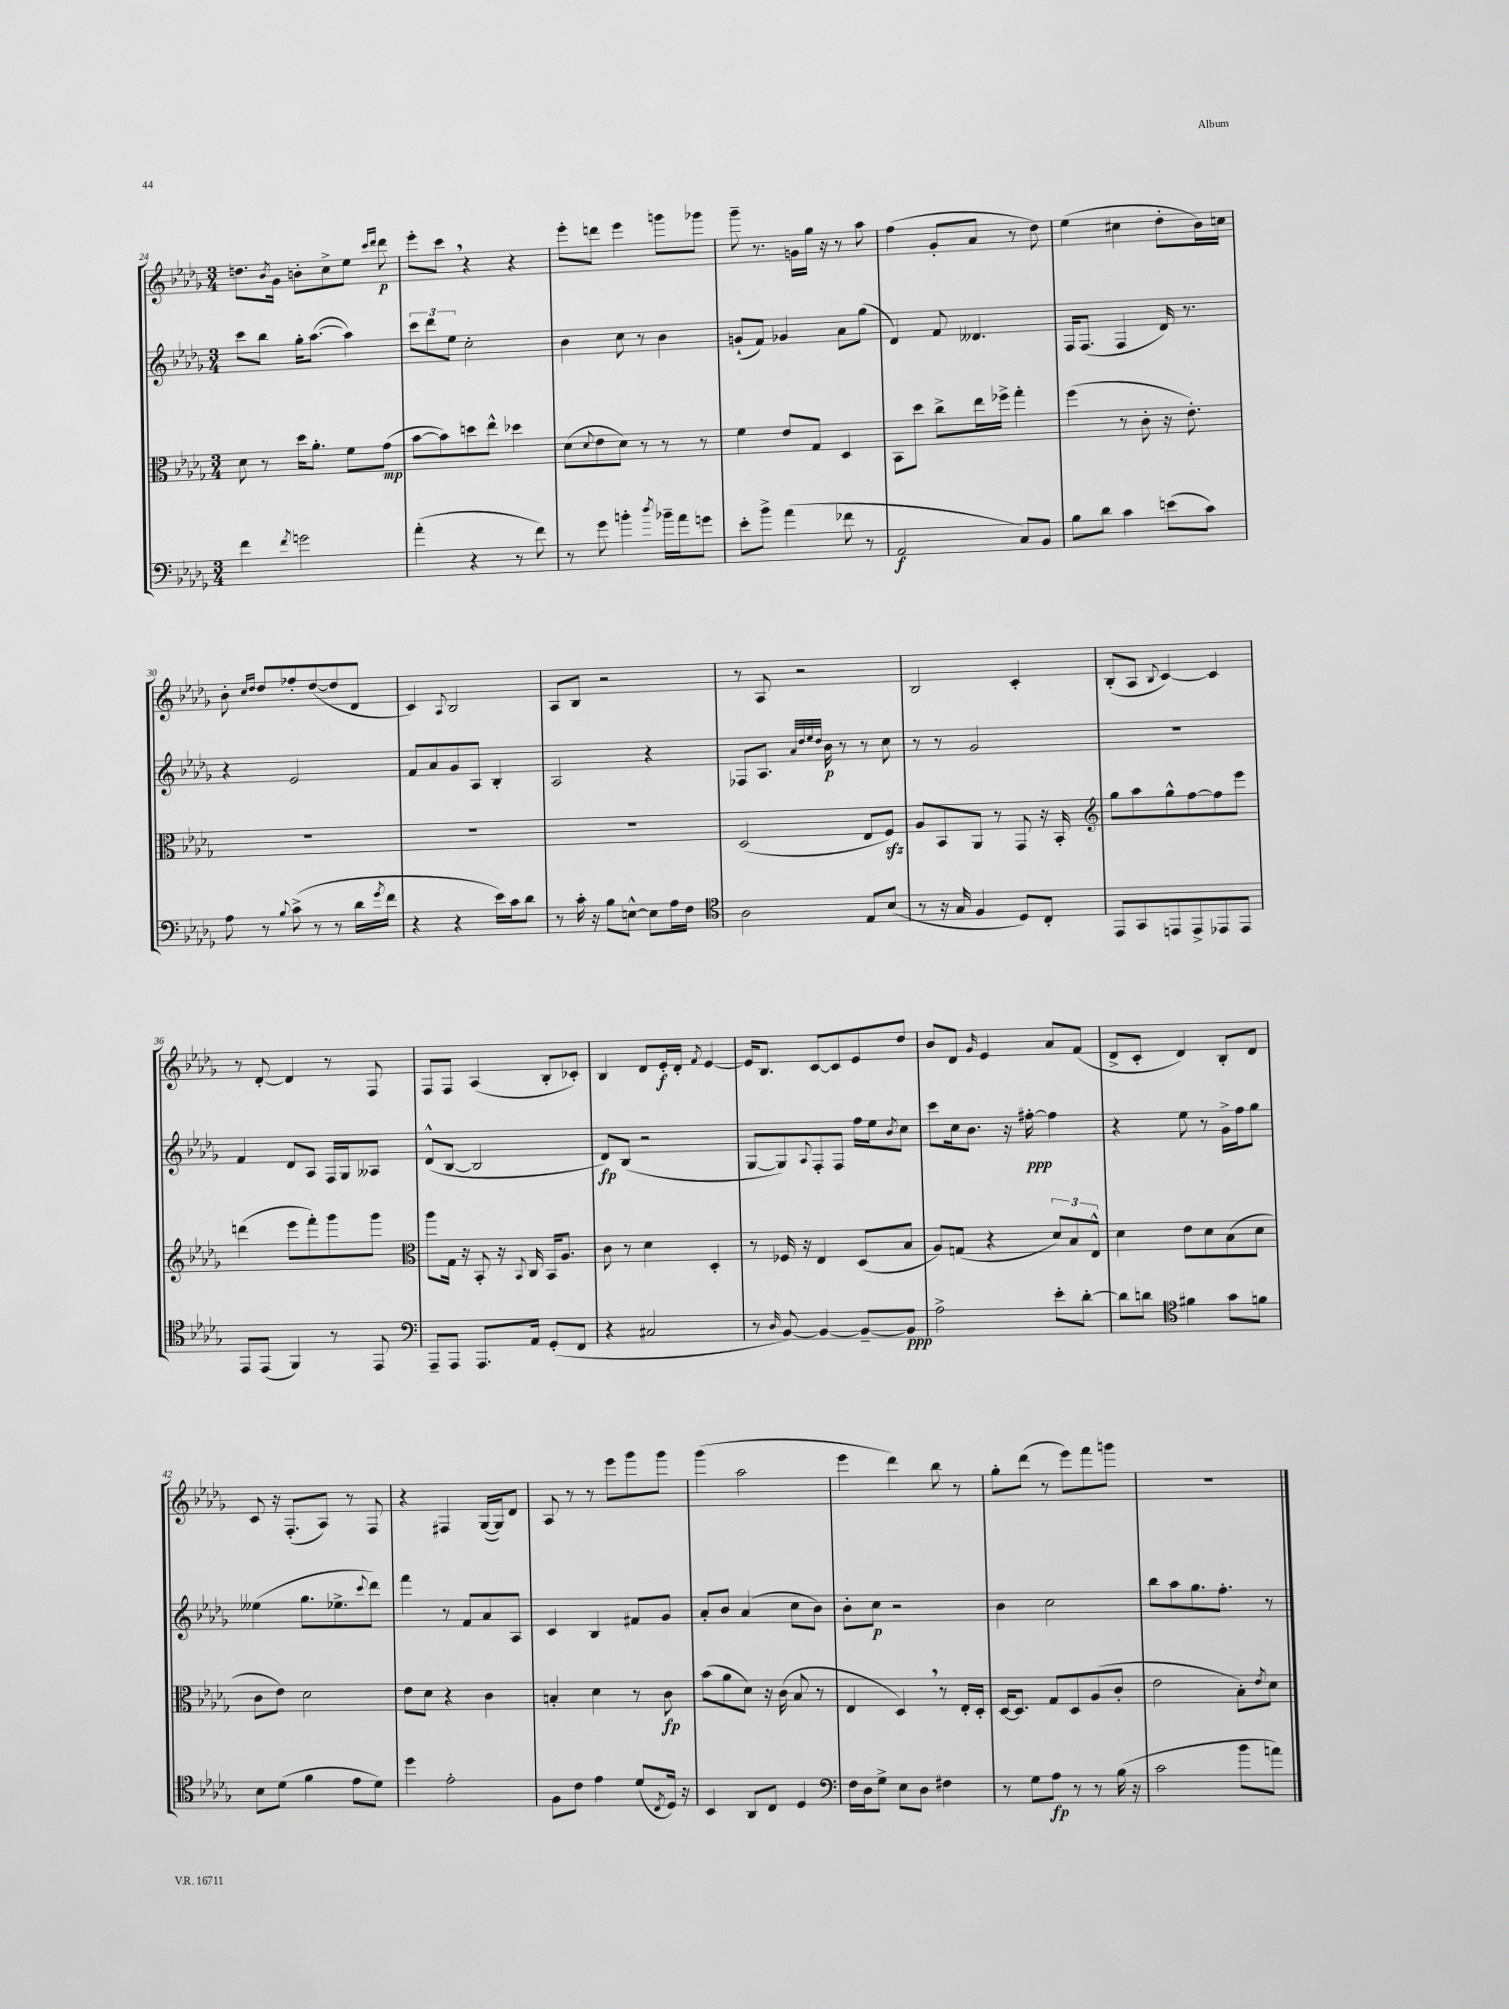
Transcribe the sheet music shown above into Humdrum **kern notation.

**kern	**kern	**kern	**kern
*staff4	*staff3	*staff2	*staff1
*clefF4	*clefC3	*clefG2	*clefG2
*k[b-e-a-d-g-]	*k[b-e-a-d-g-]	*k[b-e-a-d-g-]	*k[b-e-a-d-g-]
*M3/4	*M3/4	*M3/4	*M3/4
4f	8d-	8ccc	8.dd
.	8r	8bb-	.
.	.	.	8qb-
.	.	.	16g-
8qf	.	.	.
2g	16dd-	16gg-'	8b'
.	8.a-'	([8.aa-	.
.	.	.	8cc^
.	8f	4aa-])	8ee-
.	.	.	16qqccc
.	.	.	16qqddd-
.	(8g-	.	8ddd-
=	=	=	=
(4a-'	[8b-	12ccc	8eee-'
.	.	12ddd-	.
.	8b-])	.	8ccc
.	.	12ee-	.
4r	8dd	2cc'	4r
.	8ee-^^	.	.
8r	4dd-	.	4r
8f)	.	.	.
=	=	=	=
8r	(8d-	4b-	8eee-'
.	8qqd-	.	.
8g-	8e-	.	8ddd
4b'	8d-)	8cc	4eee-
.	8r	8r	.
8qdd-	.	.	.
16b-~	8r	4b-	8ggg
16a-	.	.	.
8g	8r	.	8ggg-
=	=	=	=
8e-'	4f	(8g`	8ggg-~
8b-^	.	8f)	8.r
(4a-	8e-	4g-	.
.	.	.	16g
.	8G-	.	16gg-
.	.	.	16r
8f-	4D-	8a-	8r
8r	.	(8gg-	8aa-
=	=	=	=
2AA-	8BB-	4d-)	(4ff
.	8dd-	.	.
.	8cc^	8f	8g-'
.	16ee-	4.d--	8a-
.	16ff-^	.	.
8C)	4gg-'	.	8r
8BB-	.	.	8dd-)
=	=	=	=
8B-	(4ff	16F	(4ee-
.	.	(8.F	.
8d-	.	.	.
4c	8r	4F	4cc#
.	8c'	.	.
(8e	16r	16d-)	8dd-'
.	8.e-')	8.r	.
8c)	.	.	16b-)
.	.	.	16cc
=	=	=	=
8A-	2.r	4r	8b-'
.	.	.	16qqcc
.	.	.	16qqdd-
8r	.	.	8dd-
8qqB-	.	.	.
(8c^	.	2e-	8ff-'
8r	.	.	([8dd-
8r	.	.	8dd-]
16d-	.	.	8d-
8qg-	.	.	.
16f	.	.	.
=	=	=	=
4r	2.r	8f	4c)
.	.	8a-	.
.	.	.	8qqA-
4r	.	8g-	2B-
.	.	8A-	.
16e-)	.	4B-'	.
16c	.	.	.
8d-	.	.	.
=	=	=	=
8r	2.r	2A-	8A-
16c'	.	.	8B-
16r	.	.	.
8B-	.	.	2r
[8E^^	.	.	.
8E]	.	4r	.
16A-	.	.	.
16F	.	.	.
=	=	=	=
*clefC4	*	*	*
2A-	(2D-	8F-	8r
.	.	8.A-	8A-
.	.	.	2r
.	.	32qqa-	.
.	.	32qqdd-	.
.	.	32qqee-	.
.	.	32qqdd-	.
.	.	16b-	.
.	.	8r	.
8E-	8E-	8r	.
(8B-	8F)	8cc	.
=	=	=	=
8r	8A-	8r	2B-
16r	8BB-	8r	.
16G-	.	.	.
4F	8AA-	2g-	.
.	8r	.	.
8D-)	8GG-	.	4c'
8C'	16r	.	.
.	16BB-'	.	.
=	=	=	=
*	*clefG2	*	*
8EE-	8gg-	2.r	(8B-'
8GG-	8aa-	.	8A-
.	.	.	8qqB-
8EE	8gg-^^	.	[4c)
8EE^	[8ff	.	.
8EE-	8ff]	.	4c]
8EE-	8eee-	.	.
=	=	=	=
8EE-	(4ddd	4f	8r
(8EE-	.	.	[8d-'
4FF)	8eee-	8d-	4d-]
.	8fff')	8A-	.
8r	8ggg-	16F	8r
.	.	16G-	.
8EE-	8ggg-	8A--	8F
=	=	=	=
*clefF4	*clefC3	*	*
8AAA-~	8aa-	(8d-^^	8F
8AAA-	16G-	[8B-	8F
.	16r	.	.
8.AAA-	8BB-'	2B-]	(4A-
.	16r	.	.
.	8qqBB-	.	.
16AA-	16C	.	.
(8GG-'	16BB-	.	8B-'
.	8.A-	.	.
8FF	.	.	8c-')
=	=	=	=
4r	8c	8d-)	4B-
.	8r	(8B-	.
2C#	4d-	2r	8d-
.	.	.	16e-'
.	.	.	16d-'
.	.	.	8qf
.	4D-'	.	[4e-
=	=	=	=
8r	8r	[8G-	16e-]
.	.	.	8.B-
16qqD-	.	.	.
[8BB-)	16F-	8G-])	.
.	16r	.	.
.	.	8qqA-	.
4BB-_	4E-	8F'	[8c
.	.	8F	8c]
8BB-~_	(8D-	16ff	8e-
.	.	16ee-	.
.	.	8qb-	.
8BB-]	8B-	8cc	8dd-
=	=	=	=
2A-^	8A-)	8ccc	8b-
.	(8G	16cc	8d-
.	.	8.b-	.
.	.	.	16qqg-
.	4r	.	4e-
.	.	16r	.
.	.	[16ff#'	.
8e-'	12d-)	4ff#]	8a-
.	12B-	.	.
[8d-'	.	.	(8f
.	12E-^^	.	.
=	=	=	=
8d-]	4d-	4r	8d-^
8d	.	.	8c'
*clefC4	*	*	*
4f#	8e-	8ee-	4d-)
.	8d-	8r	.
8g-	(8B-	16g-^	8B-'
.	.	16ff	.
8f	8d-	8gg-	8d-
=	=	=	=
8B-	8c	(4ee--	8c
(8d-	8e-)	.	16r
.	.	.	(8.F'
4f	2d-	8.gg-	.
.	.	.	8A-)
.	.	8.ee-^	.
8e-	.	.	8r
.	.	8qqccc	.
8d-)	.	8ddd-)	8F
=	=	=	=
4dd-	8e-	4fff	4r
.	8d-	.	.
2e-'	4r	8r	4F#
.	.	8f	.
.	4c	8a-	([16G-
.	.	.	16G-])
.	.	8A-	8d-
=	=	=	=
8F	4B'	4c	8A-
8c	.	.	8r
4e-	4d-	4B-	8r
.	.	.	8eee-
(8d-	8r	8f#	8ggg-
8qC	.	.	.
16D-)	8c	8g-	8ggg-
16r	.	.	.
=	=	=	=
4BB-	(8b-	8a-'	(4ggg-
.	8a-	8b-	.
8AA-	8d-)	(4a-	2aa-
8C	16r	.	.
.	(16c	.	.
4D-	8B-	8cc	.
.	8r	8b-)	.
=	=	=	=
*clefF4	*	*	*
16F	4E-	8b-'	4eee-
16D-	.	.	.
8G-^	.	8cc	.
8E-	4D-)	2r	4ddd-)
8D-	.	.	.
4F#	8r	.	8bb-
.	16E-'	.	8r
.	16D-'	.	.
=	=	=	=
8r	[16D-	4b-	8gg-'
.	8.D-]	.	.
8G-	.	.	(8ddd-
8A-	8G-	2cc	8r
8r	8D-	.	8eee-)
8r	(8A-	.	8fff
(16B-	8c'	.	8ggg
16r	.	.	.
=	=	=	=
2c	2e-	8bb-	2.r
.	.	8aa-	.
.	.	8.gg-	.
.	.	8.ff'	.
8b-	8B-')	.	.
.	8qe-	.	.
8a)	8d-	8r	.
==	==	==	==
*-	*-	*-	*-
